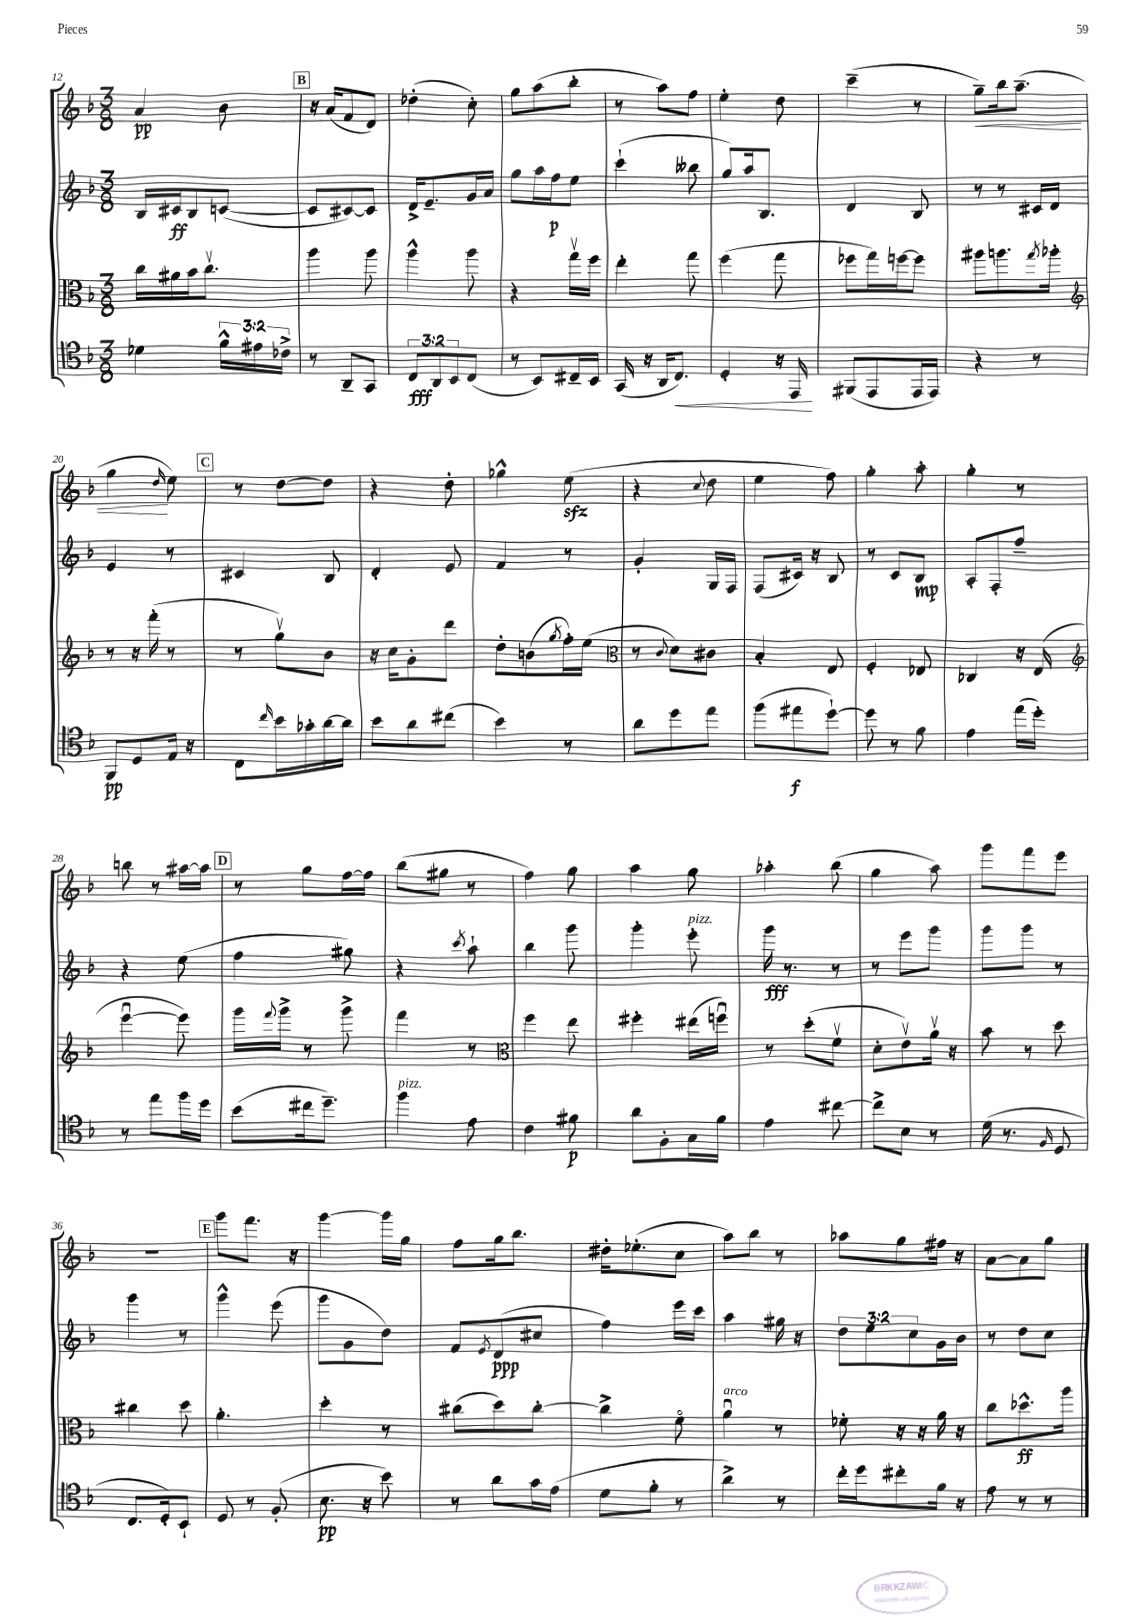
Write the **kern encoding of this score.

**kern	**kern	**kern	**kern
*staff4	*staff3	*staff2	*staff1
*clefC4	*clefC3	*clefG2	*clefG2
*k[b-]	*k[b-]	*k[b-]	*k[b-]
*M3/8	*M3/8	*M3/8	*M3/8
4d-	16cc	16B-	4a
.	16a#	16c#	.
.	16b-	8B-	.
.	8.ccv	.	.
24f^^	.	([8c	8b-
24e#	.	.	.
24c-^	.	.	.
=	=	=	=
8r	4aa	8c]	16r
.	.	.	(16a
8AA~	.	[8c#)	8f
8GG	8aa	8c#]	8d)
=	=	=	=
12C	4aa^^	16d^	(4dd-'
.	.	8.e~	.
12AA	.	.	.
12BB-	.	.	.
(8C	8aa	16g	8cc')
.	.	16a	.
=	=	=	=
8r	4r	8gg	8gg
8BB-)	.	16aa	(8aa
.	.	16ff	.
16C#~	16ggv	8ee	8bb-'
16BB-	16ff	.	.
=	=	=	=
(16GG	4ee'	(4ccc`	8r
16r	.	.	.
16AA	.	.	8aa)
8.C)	.	.	.
.	8gg	8bb--	8ff
=	=	=	=
4D'	(4ff	8gg)	4ee'
.	.	16aa	.
.	.	8.B-	.
16r	8gg	.	8dd
16EE	.	.	.
=	=	=	=
(8FF#	8ff-	4d	(4ccc~
8EE	16gg)	.	.
.	[16ff	.	.
16EE	8ff]	8B-	8r
16EE)	.	.	.
=	=	=	=
4r	8aa#	8r	8gg~)
.	8.aa	8r	16bb-
.	.	.	(8.aa~
8r	.	16c#	.
.	8qgg	.	.
.	16aa-'	16d	.
=	=	=	=
*	*clefG2	*	*
8FF	8r	4e	4gg
8D	16r	.	.
.	(16fff'	.	.
.	.	.	16qqdd
16E	8r	8r	8ee)
16r	.	.	.
=	=	=	=
8C	8r	4c#	8r
16qqcc	.	.	.
16b-	8ggv)	.	[8dd
16g-'	.	.	.
[16a	8b-	8B-	8dd]
16a]	.	.	.
=	=	=	=
8b-	16r	4d'	4r
.	16cc	.	.
8a	8g'	.	.
(8cc#	8ddd	8e	8dd'
=	=	=	=
4b-)	8dd'	4f	4gg-^^
.	(8b	.	.
.	8qgg	.	.
8r	16ff')	8r	(8ee
.	(16ee	.	.
=	=	=	=
*	*clefC3	*	*
8a	8r	4g'	4r
.	8qqc	.	.
8dd	8d)	.	.
.	.	.	8qqcc
8ee	8c#	16G	8dd
.	.	16F	.
=	=	=	=
(8ff	4B-'	(8F	4ee
8ee#	.	16c#)	.
.	.	16r	.
[8dd`)	8E	8B-	8ff)
=	=	=	=
8dd]	4F'	8r	4gg'
8r	.	8c	.
8f	8E-	8B-	8aa'
=	=	=	=
4e	4C-	8A'	4gg'
.	.	8F'	.
(16ee	16r	8ff~	8r
16dd')	(16E	.	.
=	=	=	=
*	*clefG2	*	*
8r	[4eeeu	4r	8bb
8ee	.	.	8r
16ff	8eee])	(8ee	[16aa#
16dd	.	.	16aa#]
=	=	=	=
(8b-	16ggg	4ff	8r
.	8qqfff	.	.
.	16ggg^	.	.
16cc#	8r	.	8gg
8.dd~)	.	.	.
.	8ggg^	8gg#)	[16ff
.	.	.	16ff]
=	=	=	=
4ff	4fff	4r	(8bb-
.	.	.	8gg#
.	.	8qccc	.
8e	8r	8aa`	8r
=	=	=	=
*	*clefC3	*	*
4c	4ff	4bb-	4ff)
8f#	8ee	8ggg	8gg
=	=	=	=
8a	4ff#'	4ggg'	4aa
8F'	.	.	.
16G	(16ee#	8eee'	8gg
16f	16ffu)	.	.
=	=	=	=
4e	8r	16ggg	4aa-'
.	.	8.r	.
.	(8dd'	.	.
[8cc#	8fv	8r	(8bb-
=	=	=	=
8cc#^]	8d'	8r	4gg
8B-	8ev)	8eee	.
8r	16av	8ggg	8aa)
.	16r	.	.
=	=	=	=
(16d	8b-	8ggg	8ggg
8.r	.	.	.
.	8r	8ggg	8fff
16qqF	.	.	.
8D	8dd	8r	8eee
=	=	=	=
8.C	4cc#	4ggg	4.r
16D')	.	.	.
8BB-`	8dd	8r	.
=	=	=	=
8D	4.a'	4ggg^^	8ggg
8r	.	.	8.fff
(8F'	.	(8eee	.
.	.	.	16r
=	=	=	=
8.B-	4dd'	8ggg	[4ggg
.	.	8g	.
16r	.	.	.
8b-)	8r	8dd)	16ggg]
.	.	.	16gg
=	=	=	=
8r	(8cc#	8f	8ff
.	.	8qe	.
8a	8dd)	(8d	16gg
.	.	.	8.bb-
16g	[8cc#'	8cc#	.
(16e	.	.	.
=	=	=	=
8d	4cc#^]	4ff)	16dd#'
.	.	.	(8.ee-'
8f'	.	.	.
8r	8fo	16eee	8cc
.	.	16ccc	.
=	=	=	=
4a^)	4au	4aa	8aa)
.	.	.	8bb-
8r	8r	16gg#	8r
.	.	16r	.
=	=	=	=
16cc'	8f-'	12dd	8aa-
16dd	.	.	.
.	.	12ee	.
8cc#'	16r	.	8gg
.	.	12cc	.
.	16r	.	.
16f	16a	16g	16ff#
16r	16r	16b-	16r
=	=	=	=
8e	8cc	8r	[8a
8r	8.dd-^^	8dd	8a]
8r	.	8cc	8gg
.	16aa	.	.
==	==	==	==
*-	*-	*-	*-
